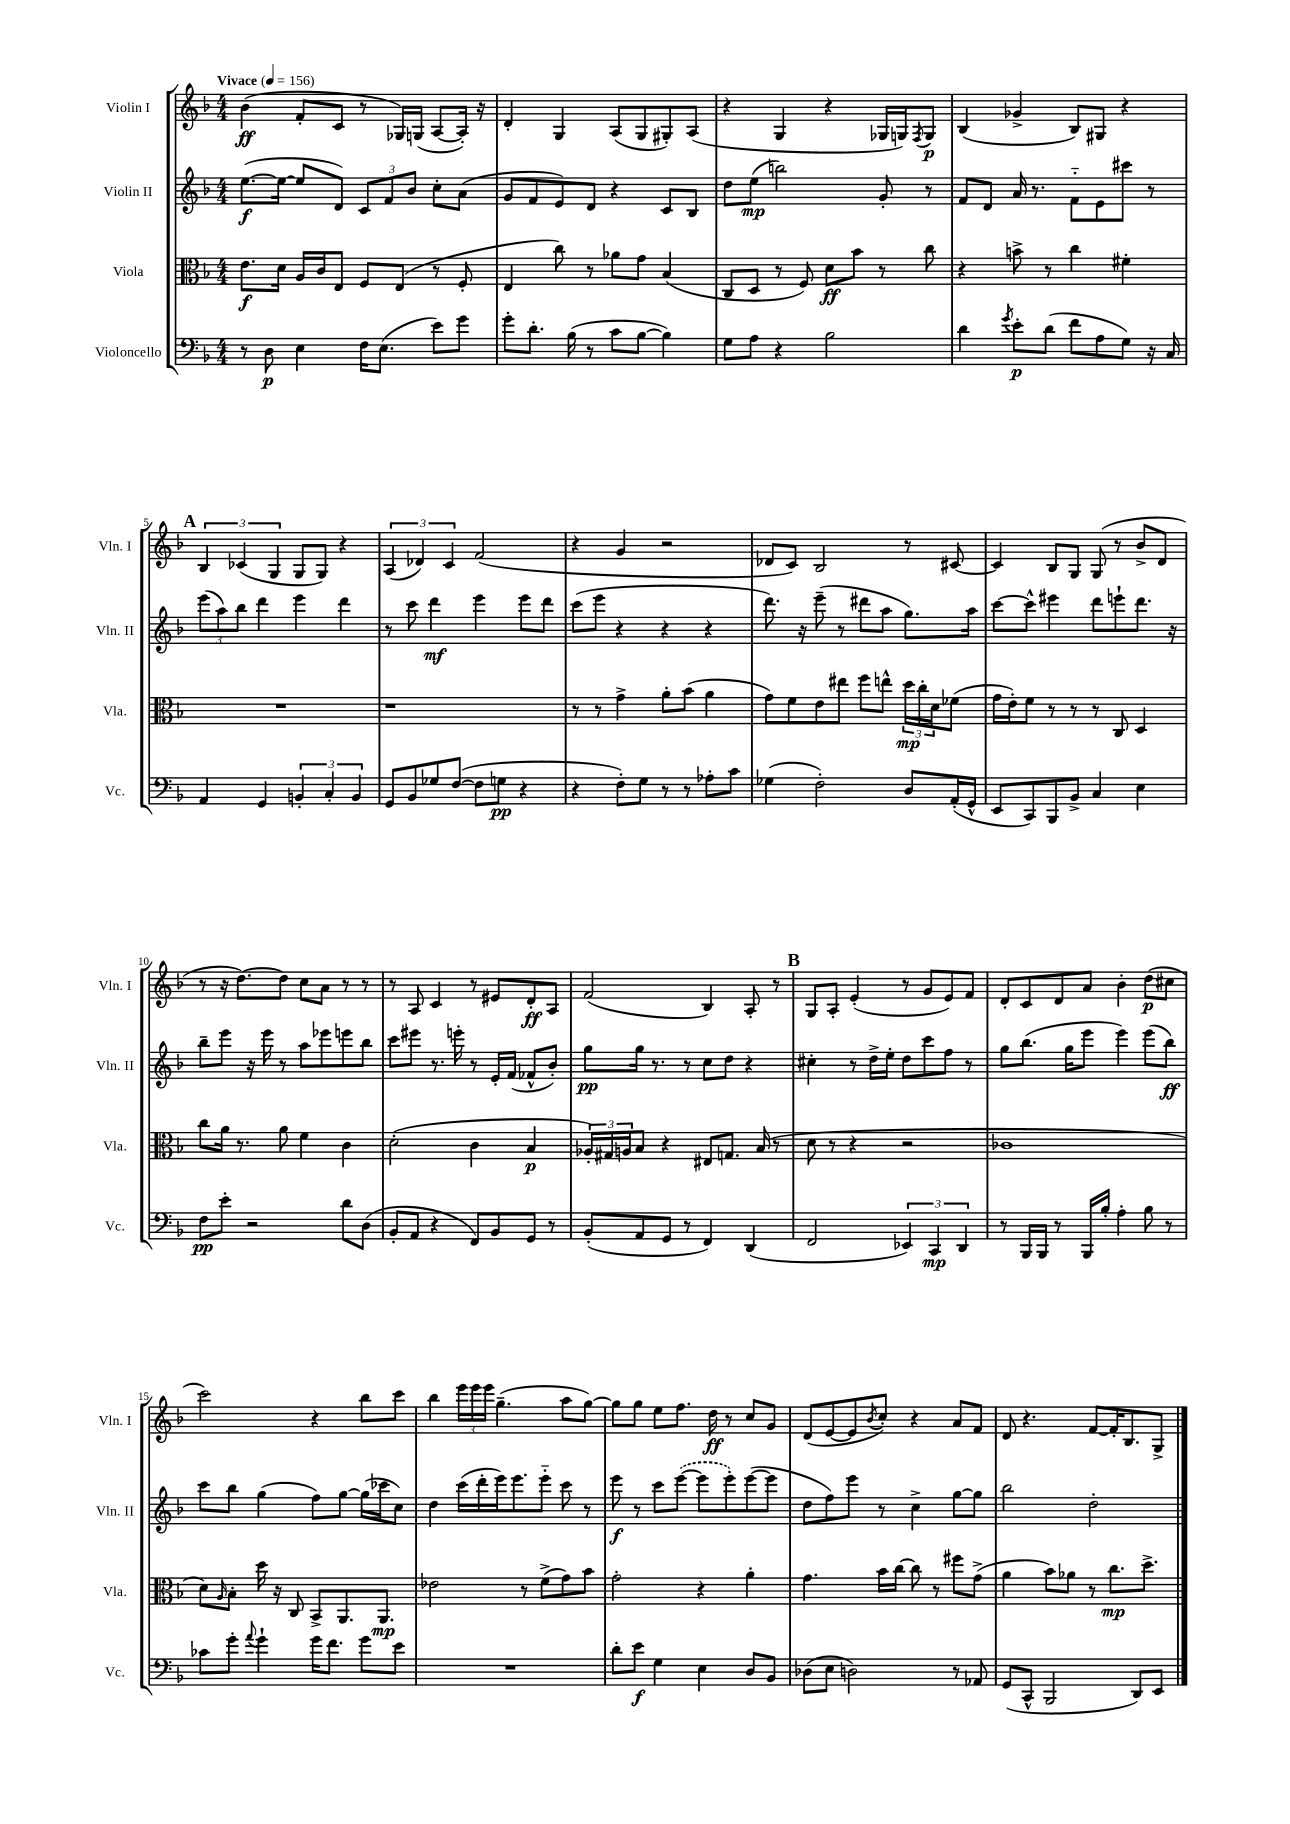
<<
\new StaffGroup <<
\new Staff = "s0" \with { instrumentName = "Violin I" shortInstrumentName = "Vln. I" } {
    \clef treble \key f \major \numericTimeSignature \time 4/4 \tempo "Vivace" 4 = 156
    bes'4\ff( f'8-. c'8 r8 ges16) g16( a8~ a16-.) r16 |
    d'4-. g4 a8( g8 gis8-.) a8( |
    r4 g4 r4 ges16 g16) \acciaccatura { f8 } g8\p |
    bes4( ges'4-> bes8) gis8 r4 |
    \mark \markup { \bold "A" } \tuplet 3/2 { bes4 ces'4( g4 } g8 g8) r4 |
    \tuplet 3/2 { a4( des'4) c'4 } f'2( |
    r4 g'4 r2 |
    des'8 c'8) bes2 r8 cis'8~ |
    cis'4 bes8 g8 g8( r8 bes'8-> d'8 |
    r8 r16 d''8.~) d''8 c''8 a'8 r8 r8 |
    r8 a8 c'4 r8 eis'8 d'8-.\ff a8 |
    f'2( bes4) a8-. r8 |
    \mark \markup { \bold "B" } g8 a8-. e'4-.( r8 g'8 e'8) f'8 |
    d'8-. c'8 d'8 a'8 bes'4-. d''8\p( cis''8 |
    c'''2) r4 bes''8 c'''8 |
    bes''4 \tuplet 3/2 { e'''16 e'''16 e'''16 } g''4.--( a''8 g''8~) |
    g''8 g''8 e''8 f''8. d''16\ff r8 c''8 g'8 |
    d'8( e'8~ e'8 \acciaccatura { bes'8 } c''8-.) r4 a'8 f'8 |
    d'8 r4. f'8~ f'16-. bes8. g8-> \bar "|." |
}
\new Staff = "s1" \with { instrumentName = "Violin II" shortInstrumentName = "Vln. II" } {
    \clef treble \key f \major \numericTimeSignature \time 4/4
    e''8.~\f( e''16~ e''8 d'8) \tuplet 3/2 { c'8 f'8 bes'8 } c''8-. a'8( |
    g'8 f'8 e'8) d'8 r4 c'8 bes8 |
    d''8 e''8\mp( b''2) g'8-. r8 |
    f'8 d'8 a'16 r8. f'8-_ e'8 cis'''8 r8 |
    \mark \markup { \bold "A" } \tuplet 3/2 { e'''8( a''8) bes''8 } d'''4 e'''4 d'''4 |
    r8 c'''8 d'''4\mf e'''4 e'''8 d'''8 |
    c'''8( e'''8 r4 r4 r4 |
    d'''8.) r16 e'''8--( r8 dis'''8 a''8 g''8.) a''16 |
    c'''8~ c'''8-^ eis'''4 d'''8 e'''8-! d'''8. r16 |
    bes''8-- e'''8 r16 e'''16 r8 a''8 ees'''8 e'''8 bes''8 |
    c'''8 eis'''8 r8. e'''16-. r8 e'16-. f'16( fes'8-^ bes'8-.) |
    g''8\pp g''16 r8. r8 c''8 d''8 r4 |
    \mark \markup { \bold "B" } cis''4-. r8 d''16-> e''16-. d''8 c'''8 f''8 r8 |
    g''8 bes''8.( g''16 e'''8 e'''4) e'''8( bes''8\ff) |
    c'''8 bes''8 g''4( f''8) g''8~ g''16( ces'''16 c''8) |
    d''4 c'''16( d'''16-. e'''16) e'''8. e'''8-_ c'''8 r8 |
    e'''8\f r8 c'''8 \once \slurDashed e'''8~( e'''8 e'''8-.) e'''8~( e'''8 |
    d''8 f''8) e'''8 r8 c''4-> g''8~ g''8 |
    bes''2 d''2-. \bar "|." |
}
\new Staff = "s2" \with { instrumentName = "Viola" shortInstrumentName = "Vla." } {
    \clef alto \key f \major \numericTimeSignature \time 4/4
    e'8.\f d'16 a16 c'16 e8 f8 e8( r8 f8-. |
    e4 c''8) r8 aes'8 g'8 bes4( |
    c8 d8 r8 f8) d'8\ff bes'8 r8 c''8 |
    r4 b'8-> r8 c''4 fis'4-. |
    \mark \markup { \bold "A" } R1 |
    r1 |
    r8 r8 g'4-> a'8-. bes'8( a'4 |
    g'8) f'8 e'8 eis''8 f''8 e''8-^ \tuplet 3/2 { d''16\mp c''16-. d'16 } fes'8( |
    g'16 e'16-.) f'8 r8 r8 r8 c8 d4 |
    c''8 a'16 r8. a'8 f'4 c'4 |
    d'2-.( c'4 bes4\p |
    \tuplet 3/2 { aes16-.) gis16 a16 } bes8 r4 eis8 g8. bes16( r8 |
    \mark \markup { \bold "B" } d'8 r8 r4 r2 |
    ces'1 |
    d'8) \grace { a16 } bes8-. d''16 r16 c8 bes,8-> a,8. a,8.\mp |
    ees'2 r8 f'8->( g'8) bes'8 |
    g'2-. r4 a'4-. |
    g'4. bes'16 c''16~ c''8 r8 fis''8 g'8->( |
    a'4 bes'8) aes'8 r8 c''8.\mp d''8.-> \bar "|." |
}
\new Staff = "s3" \with { instrumentName = "Violoncello" shortInstrumentName = "Vc." } {
    \clef bass \key f \major \numericTimeSignature \time 4/4
    r8 d8\p e4 f16 e8.( e'8) g'8 |
    g'8-. d'8.-. bes16( r8 c'8 bes8~ bes4) |
    g8 a8 r4 bes2 |
    d'4 \acciaccatura { g'8 } e'8-.\p d'8( f'8 a8 g8) r16 c16 |
    \mark \markup { \bold "A" } a,4 g,4 \tuplet 3/2 { b,4-. c4-. b,4 } |
    g,8 bes,8 ges8 f8~( f8 g8\pp r4 |
    r4 f8-.) g8 r8 r8 aes8-. c'8 |
    ges4( f2-.) d8 a,16-.( g,16-^ |
    e,8 c,8) bes,,8 bes,8-> c4 e4 |
    f8\pp e'8-. r2 d'8 d8( |
    bes,8-. a,8 r4 f,8) bes,8 g,8 r8 |
    bes,8-.( a,8 g,8 r8 f,4) d,4( |
    \mark \markup { \bold "B" } f,2 \tuplet 3/2 { ees,4) c,4\mp d,4 } |
    r8 bes,,16 bes,,16 r8 bes,,16 bes16-. a4-. bes8 r8 |
    ces'8 g'8-. \appoggiatura { a'8 } g'4-! g'16 f'8. g'8 e'8 |
    R1 |
    d'8-. e'8\f g4 e4 d8 bes,8 |
    des8( e8 d2) r8 aes,8 |
    g,8( c,8-^ bes,,2 d,8) e,8 \bar "|." |
}
>>
>>
